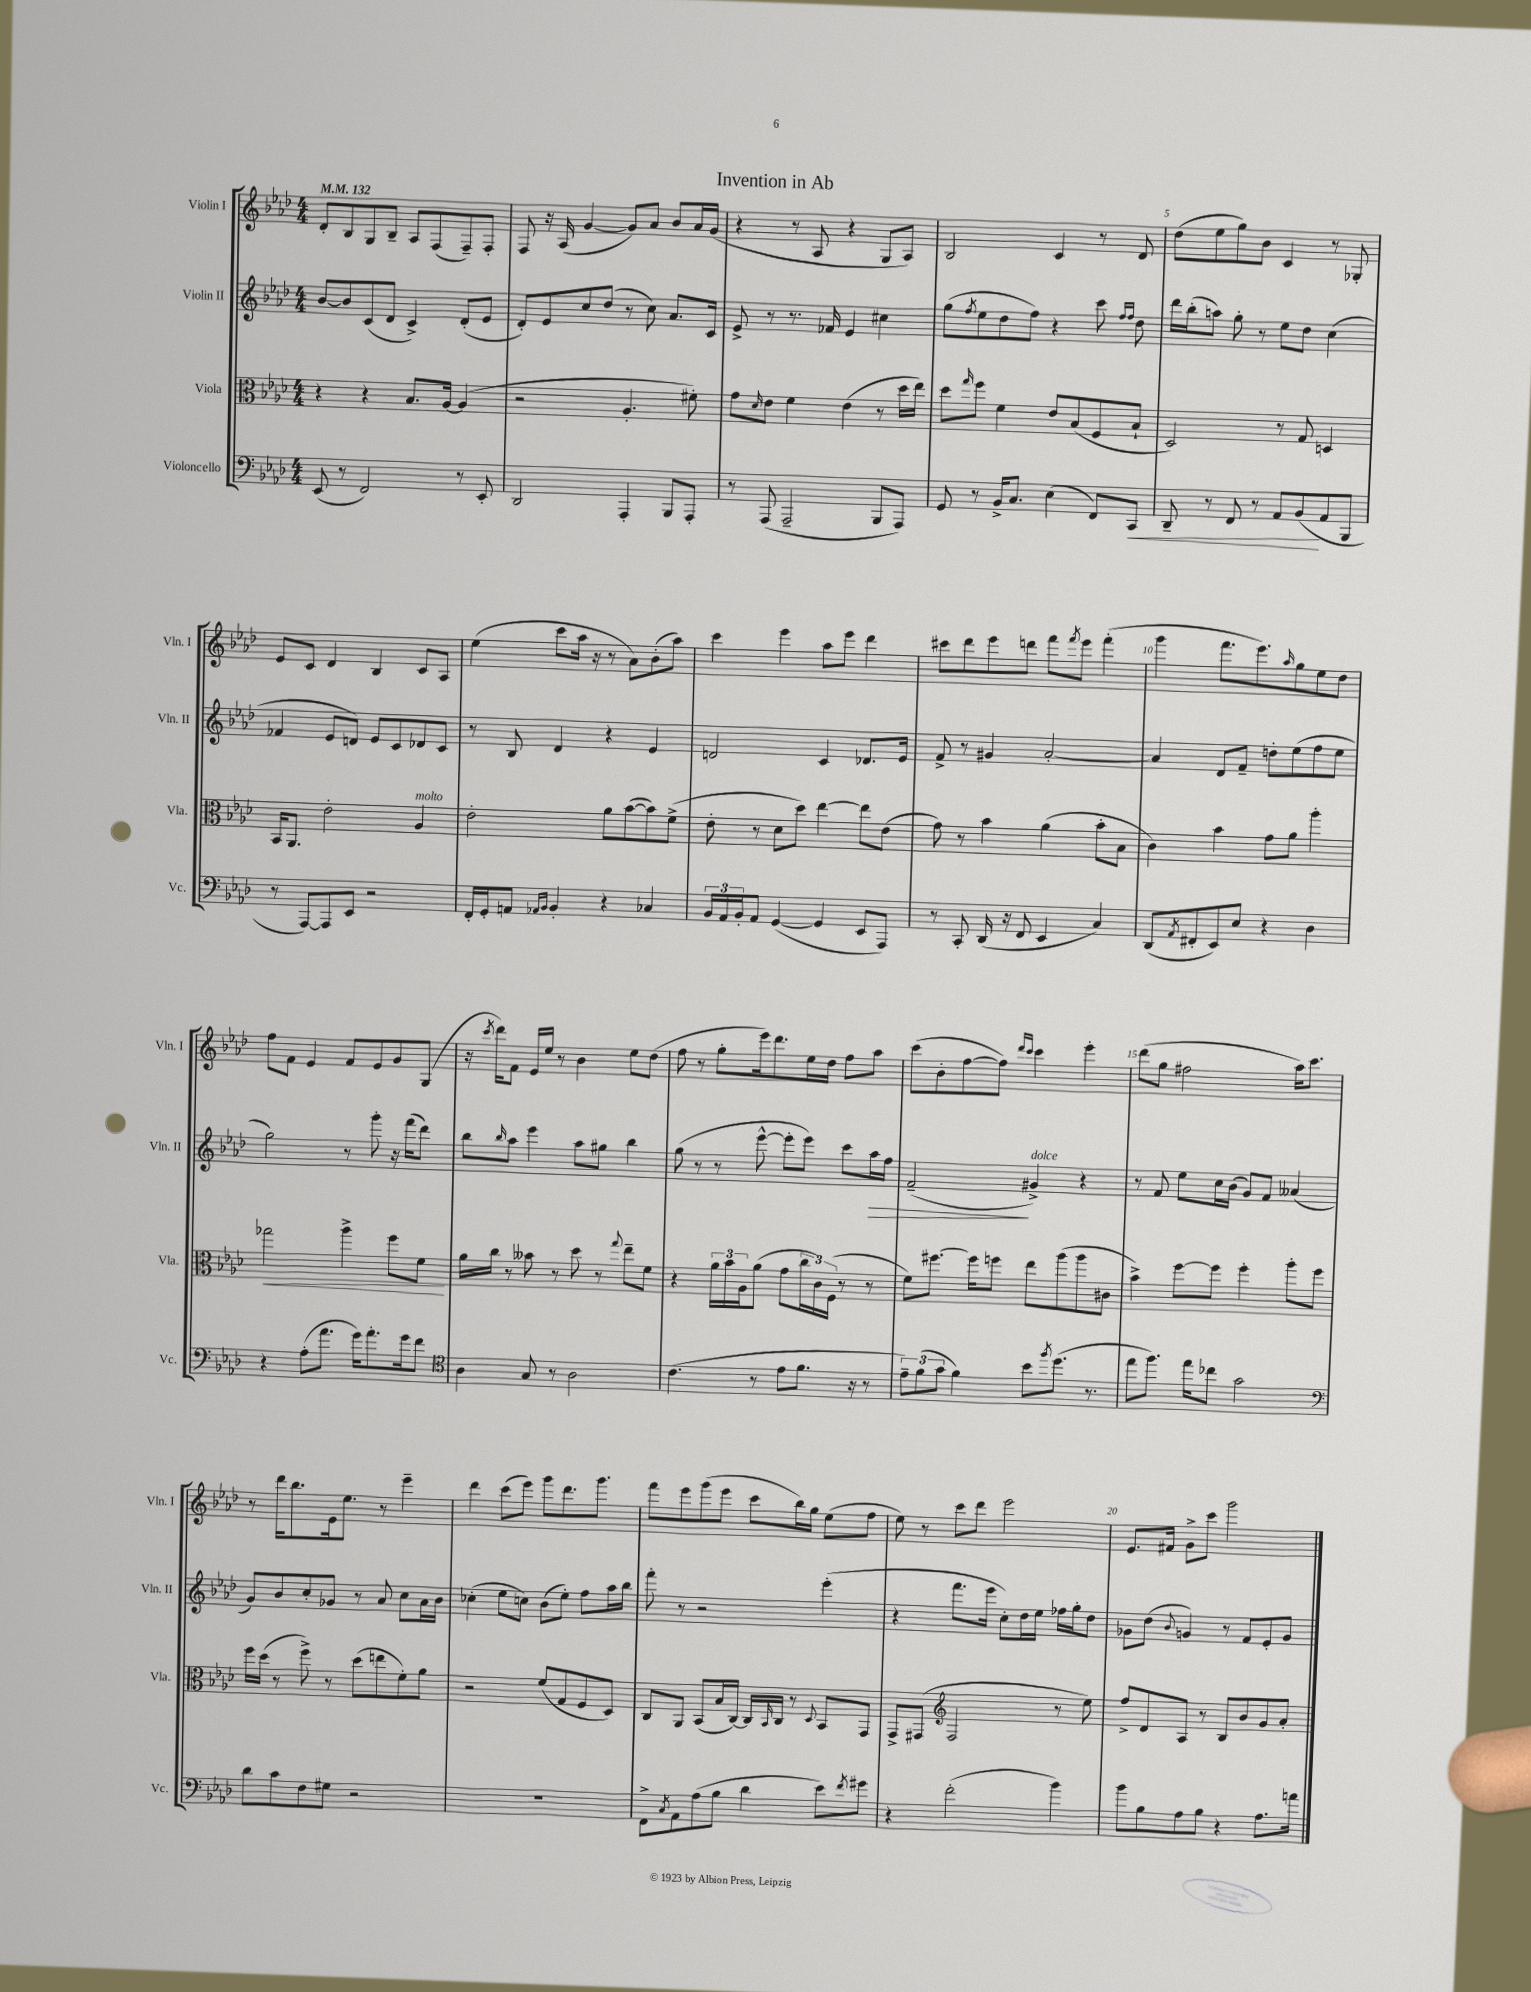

**kern	**dynam	**kern	**dynam	**kern	**dynam	**kern
*part4	*part4	*part3	*part3	*part2	*part2	*part1
*staff4	*staff4	*staff3	*staff3	*staff2	*staff2	*staff1
*I"Violoncello	*	*I"Viola	*	*I"Violin II	*	*I"Violin I
*I'Vc.	*	*I'Vla.	*	*I'Vln. II	*	*I'Vln. I
*clefF4	*	*clefC3	*	*clefG2	*	*clefG2
*k[b-e-a-d-]	*	*k[b-e-a-d-]	*	*k[b-e-a-d-]	*	*k[b-e-a-d-]
*M4/4	*	*M4/4	*	*M4/4	*	*M4/4
*MM132	*	*MM132	*	*MM132	*	*MM132
=1	=1	=1	=1	=1	=1	=1
(8EE-/	.	4r	.	[8b-/L	.	8d-'/L
8r	.	.	.	8b-/]	.	8B-/
2FF/)	.	4r	.	(8c/	.	8G/
.	.	.	.	8d-/J	.	8B-~/J
.	.	8.B-/L	.	4c^/)	.	8A-/L
.	.	.	.	.	.	(8F/
.	.	[16A-/Jk	.	.	.	.
8r	.	(4A-/]	.	(8d-'/L	.	8F~/)
8EE-'/	.	.	.	8e-/J	.	8F'/J
=2	=2	=2	=2	=2	=2	=2
2DD-/	.	2r	.	8d-'/L)	.	8F/
.	.	.	.	8e-/	.	16r
.	.	.	.	.	.	(16A-/
.	.	.	.	8cc/	.	[4g/
.	.	.	.	(8dd-/J	.	.
4AAA-'/	.	4.A-'/	.	8r	.	8g/L])
.	.	.	.	8cc\)	.	8a-/J
8BBB-/L	.	.	.	8.a-/L	.	8b-/L
8AAA-'/J	.	8f#X'\)	.	.	.	16a-/L
.	.	.	.	16c/Jk	.	(16g/JJ
=3	=3	=3	=3	=3	=3	=3
8r	.	8g\L	.	8e-^/	.	4r
.	.	16qqd-/	.	.	.	.
(8AAA-/	.	8e-\J	.	8r	.	.
2AAA-~/	.	4f\	.	8.r	.	8r
.	.	.	.	.	.	8A-/
.	.	.	.	16f-X/	.	.
.	.	(4e-\	.	4e-/	.	4r
8BBB-/L	.	8r	.	4cc#X\	.	8G/L
8AAA-/J)	.	16dd-\LL	.	.	.	8A-/J)
.	.	16ee-\JJ)	.	.	.	.
=4	=4	=4	=4	=4	=4	=4
8GG/	.	8dd-\L	.	(8gg\L	.	2B-/
.	.	16qqgg/	.	8qff/	.	.
8r	.	8ff\J	.	8ee-\	.	.
16BB-^/KL	.	4f\	.	8dd-\	.	.
8.C/J	.	.	.	.	.	.
.	.	.	.	8ff\J)	.	.
(4E-\	.	8e-/L	.	4r	.	4c/
.	.	(8B-/	.	.	.	.
8FF/L)	.	8F/	.	8ccc\	.	8r
.	.	.	.	16qqff/LL	.	.
.	.	.	.	16qqff/JJ	.	.
!	!LO:HP:b	!	!	!	!	!
8CC/J	<	8B-`/J	.	8dd-\	.	8d-/
=5	=5	=5	=5	=5	=5	=5
8DD-~/	.	2D-/)	.	16ddd-\LL	.	(8dd-\L
.	.	.	.	(16bb-'\J	.	.
8r	.	.	.	8aan\J)	.	8ee-\
8FF/	.	.	.	8gg'\	.	8gg\)
8r	.	.	.	8r	.	8b-\J
8AA-/L	.	8r	.	8ee-\L	.	4c/
(8BB-/	.	8G/	.	8dd-\J	.	.
8AA-/	[	4Dn/	.	(4cc\	.	8r
8BBB-/J	.	.	.	.	.	8G-X'/
!!LO:LB:g=z
=6	=6	=6	=6	=6	=6	=6
8r	.	16BB-/KL	.	4f-X/	.	8e-/L
.	.	8.AA-/J	.	.	.	.
[8AAA-/L)	.	.	.	.	.	8c/J
8AAA-/]	.	2e-'\	.	8e-/L	.	4d-/
8EE-/J	.	.	.	8dn/J)	.	.
2r	.	.	.	8e-/L	.	4B-/
.	.	.	.	8c/	.	.
!	!	!LO:TX:a:i:t=molto	!	!	!	!
.	.	4A-/	.	8d-X/	.	8c/L
.	.	.	.	8c/J	.	8A-/J
=7	=7	=7	=7	=7	=7	=7
16FF'/LL	.	2e-'\	.	8r	.	(4ee-\
16GG'/J	.	.	.	.	.	.
8AAn/J	.	.	.	8B-/	.	.
16qqAA-X/LL	.	.	.	.	.	.
16qqBB-/JJ	.	.	.	.	.	.
4BB-'/	.	.	.	4d-/	.	8ccc\L
.	.	.	.	.	.	16aa-\Jk
.	.	.	.	.	.	16r
4r	.	8a-\L	.	4r	.	8r
.	.	([8b-\	.	.	.	8a-\L)
4C-X/	.	8b-\])	.	4e-/	.	(8b-'\
.	.	(8f^\J	.	.	.	8aa-\J)
=8	=8	=8	=8	=8	=8	=8
24BB-/LL	.	8e-'\	.	2dn/	.	4ccc\
24AA-/	.	.	.	.	.	.
24BB-'/J	.	.	.	.	.	.
8AA-/J	.	8r	.	.	.	.
([4GG/	.	8d-\L	.	.	.	4eee-\
.	.	8dd-\J)	.	.	.	.
4GG/]	.	[4ee-\	.	4c/	.	8aa-\L
.	.	.	.	.	.	8eee-\J
8EE-/L	.	8ee-\L]	.	8.d-X/L	.	4ddd-\
8AAA-/J)	.	(8e-\J	.	.	.	.
.	.	.	.	16e-/Jk	.	.
=9	=9	=9	=9	=9	=9	=9
8r	.	8g\)	.	8f^/	.	8ccc#X\L
8CC'/	.	8r	.	8r	.	8ddd-\
(16DD-/	.	4b-\	.	4g#X/	.	8eee-\
16r	.	.	.	.	.	.
8FF/	.	.	.	.	.	8dddn\J
4EE-/	.	(4a-\	.	[2a-'/	.	8fff\L
.	.	.	.	.	.	8qfff/
.	.	.	.	.	.	8eee-\J
4C/)	.	8b-'\L	.	.	.	(4fff'\
.	.	8B-\J	.	.	.	.
=10	=10	=10	=10	=10	=10	=10
(8DD-/L	.	4c\)	.	4a-/]	.	4ggg\
8qAA-/	.	.	.	.	.	.
8FF#X'/	.	.	.	.	.	.
8EE-/)	.	4b-\	.	8d-/L	.	8.fff\L
8E-/J	.	.	.	8f~/J	.	.
.	.	.	.	.	.	8.eee-\)
4r	.	8g\L	.	8ddn'\L	.	.
.	.	.	.	.	.	16qqaa-/
.	.	8a-\J	.	(8ee-\	.	8gg\
4D-\	.	4aa-'\	.	8ff\	.	8ee-\
.	.	.	.	8ee-\J	.	8dd-\J
!!LO:LB:g=z
=11	=11	=11	=11	=11	=11	=11
!	!	!	!LO:HP:b	!	!	!
4r	.	2gg-X\	<	2gg\)	.	8ff\L
.	.	.	.	.	.	8f\J
(8A-'\L	.	.	.	.	.	4e-/
8.a-\J	.	.	.	.	.	.
.	.	4aa-^\	.	8r	.	8f/L
16g\KL)	.	.	.	.	.	.
8.a-'\	.	.	.	8ggg'\	.	8e-/
.	.	8ff\L	.	16r	.	8g/
16g\k	.	.	.	(16fff\KL	.	.
8f\J	.	8f\J	.	8ddd-\J)	.	(8G/J
.	.	.	[	.	.	.
=12	=12	=12	=12	=12	=12	=12
*clefC4	*	*	*	*	*	*
4A-\	.	16a-\LL	.	8bb-\L	.	16r
.	.	.	.	.	.	8qccc/
.	.	16cc\JJ	.	.	.	16ddd-\KL)
.	.	.	.	16qqbb-/	.	.
.	.	8r	.	8aa-\J	.	8f\J
8G/	.	8b--X\	.	4eee-\	.	16e-/LL
.	.	.	.	.	.	16ee-/JJ
8r	.	8r	.	.	.	8r
2A-\	.	8dd-\	.	8aa-\L	.	4b-\
.	.	8r	.	8gg#X\J	.	.
.	.	8qqgg/	.	.	.	.
.	.	8ee-~\L	.	4bb-\	.	8ee-\L
.	.	8f\J	.	.	.	(8dd-\J
=13	=13	=13	=13	=13	=13	=13
(4.c\	.	4r	.	(8gg\	.	8ff\
.	.	.	.	8r	.	8r
.	.	24a-\LL	.	8r	.	8gg'\L
.	.	24b-\	.	.	.	.
.	.	24A-\J	.	.	.	.
8r	.	(8a-\J	.	[8eee-^^\	.	16eee-\k)
.	.	.	.	.	.	8.ddd-\
8e-\L	.	8g\L	.	8eee-'\L]	.	.
8.f\J	.	24cc\L	.	8eee-\J)	.	16ee-\L
.	.	24c\)	.	.	.	.
.	.	.	.	.	.	16dd-\JJ
.	.	(24F\JJ	.	.	.	.
.	.	8r	.	8ccc\L	.	8ff\L
16r	.	.	.	.	.	.
!	!	!	!	!	!LO:HP:b	!
8r	.	8r	.	16aa-\L	>	8aa-\J
.	.	.	.	16ff\JJ	.	.
=14	=14	=14	=14	=14	=14	=14
12e-~\L)	.	8f\L)	.	(2f~/	.	(8ccc\L
(12f\	.	.	.	.	.	.
.	.	[8.ff#X\J	.	.	.	8b-'\
12g\J	.	.	.	.	.	.
4f\)	.	.	.	.	.	[8ff\
.	.	16ff#\KL]	.	.	.	.
.	.	8ffn\J	.	.	.	8ff\J])
.	.	.	.	.	.	16qqddd-/LL
.	.	.	.	.	.	16qqccc/JJ
!	!	!	!	!LO:TX:a:i:t=dolce	!	!
8b-\L	.	8ee-\L	.	4g#X^/)	]	4ccc\
8qff/	.	.	.	.	.	.
(8.dd-\J	.	(8aa-\	.	.	.	.
.	.	8aa-\	.	4r	.	4eee-'\
8.r	.	.	.	.	.	.
.	.	8c#X\J	.	.	.	.
=15	=15	=15	=15	=15	=15	=15
8ee-\L	.	4b-^\)	.	8r	.	(8ddd-\L
8.ff\J)	.	.	.	8f/	.	8gg\J
.	.	[8ff\L	.	8ee-\L	.	2ff#X\
16ee-\KL	.	.	.	.	.	.
8cc-X\J	.	8ff\J]	.	16cc\L	.	.
.	.	.	.	(16b-\JJ	.	.
2g\	.	4ff'\	.	8g/L)	.	.
.	.	.	.	8f/J	.	.
.	.	8aa-'\L	.	(4a--X/	.	16aa-\KL)
.	.	.	.	.	.	8.ccc\J
.	.	8ff\J	.	.	.	.
!!LO:LB:g=z
=16	=16	=16	=16	=16	=16	=16
*clefF4	*	*	*	*	*	*
8d-\L	.	16ff\LL	.	8g/L)	.	8r
.	.	(16dd-\JJ	.	.	.	.
8c\	.	8r	.	8b-/	.	16ddd-\KL
.	.	.	.	.	.	8.bb-\
8F\	.	8ff^\)	.	8cc'/	.	.
8G#X\J	.	8r	.	8g-X/J	.	16e-\k
.	.	.	.	.	.	8.ee-\J
2r	.	(8dd-\L	.	8r	.	.
.	.	8een\	.	8a-/	.	8r
.	.	8f'\)	.	8cc\L	.	4eee-~\
.	.	8a-\J	.	16a-\L	.	.
.	.	.	.	16b-\JJ	.	.
=17	=17	=17	=17	=17	=17	=17
1r	.	2r	.	(4cc-X'\	.	4ddd-\
.	.	.	.	8ee-\L	.	(8ccc\L
.	.	.	.	8ccn\J)	.	8eee-\J)
.	.	(8f/L	.	(8b-\L	.	8ggg\L
.	.	8G/	.	8ee-'\J)	.	8.ddd-\
.	.	8F/	.	8ff\L	.	.
.	.	.	.	.	.	8.ggg\J
.	.	8D-/J)	.	16aa-\L	.	.
.	.	.	.	16bb-\JJ	.	.
=18	=18	=18	=18	=18	=18	=18
8FF^\L	.	8C/L	.	8fff'\	.	8fff\L
8qC/	.	.	.	.	.	.
8AA-\	.	8AA-/J	.	8r	.	8eee-\
(8A-\	.	(8BB-/L	.	2r	.	(8ggg\
8B-\J	.	16B-/L	.	.	.	8eee-\J
.	.	[16C/JJ)	.	.	.	.
4d-\	.	16C/LL]	.	.	.	8ccc\L
.	.	16qqBB-/	.	.	.	.
.	.	16C/JJ	.	.	.	.
.	.	8r	.	.	.	16bb-\L)
.	.	.	.	.	.	16gg\JJ
.	.	8qqD-/	.	.	.	.
8e-\L)	.	8BB-/L	.	(4eee-'\	.	(8ee-\L
8qf/	.	.	.	.	.	.
8g#X\J	.	8GG/J	.	.	.	8ff\J
=19	=19	=19	=19	=19	=19	=19
4r	.	8GG^/L	.	4r	.	8ee-\)
.	.	(8GG#X/J	.	.	.	8r
*	*	*clefG2	*	*	*	*
(2f'\	.	2F/	.	8.fff\L	.	8ccc\L
.	.	.	.	.	.	8ddd-\J
.	.	.	.	16eee-\Jk	.	.
.	.	.	.	8cc'\L)	.	2eee-\
.	.	.	.	16dd-\L	.	.
.	.	.	.	16ee-\JJ	.	.
4b-\)	.	8r	.	16ff-X\LL	.	.
.	.	.	.	16gg'\J	.	.
.	.	8ee-\)	.	8dd-\J	.	.
=20	=20	=20	=20	=20	=20	=20
8b-\L	.	8ff^/L	.	8g-X\L	.	8.e-/L
8B-\	.	8d-/	.	(8dd-\J	.	.
.	.	.	.	.	.	16f#X/Jk
.	.	.	.	8qqb-/	.	.
8A-\	.	8A-/J	.	4gn/)	.	8g^\L
8B-\J	.	8r	.	.	.	8ccc\J
4r	.	8B-/L	.	8r	.	2ggg\
.	.	8b-/	.	8f/L	.	.
8.A-\L	.	8g/	.	8e-'/	.	.
.	.	8a-'/J	.	8g/J	.	.
16an\Jk	.	.	.	.	.	.
==	==	==	==	==	==	==
*-	*-	*-	*-	*-	*-	*-
